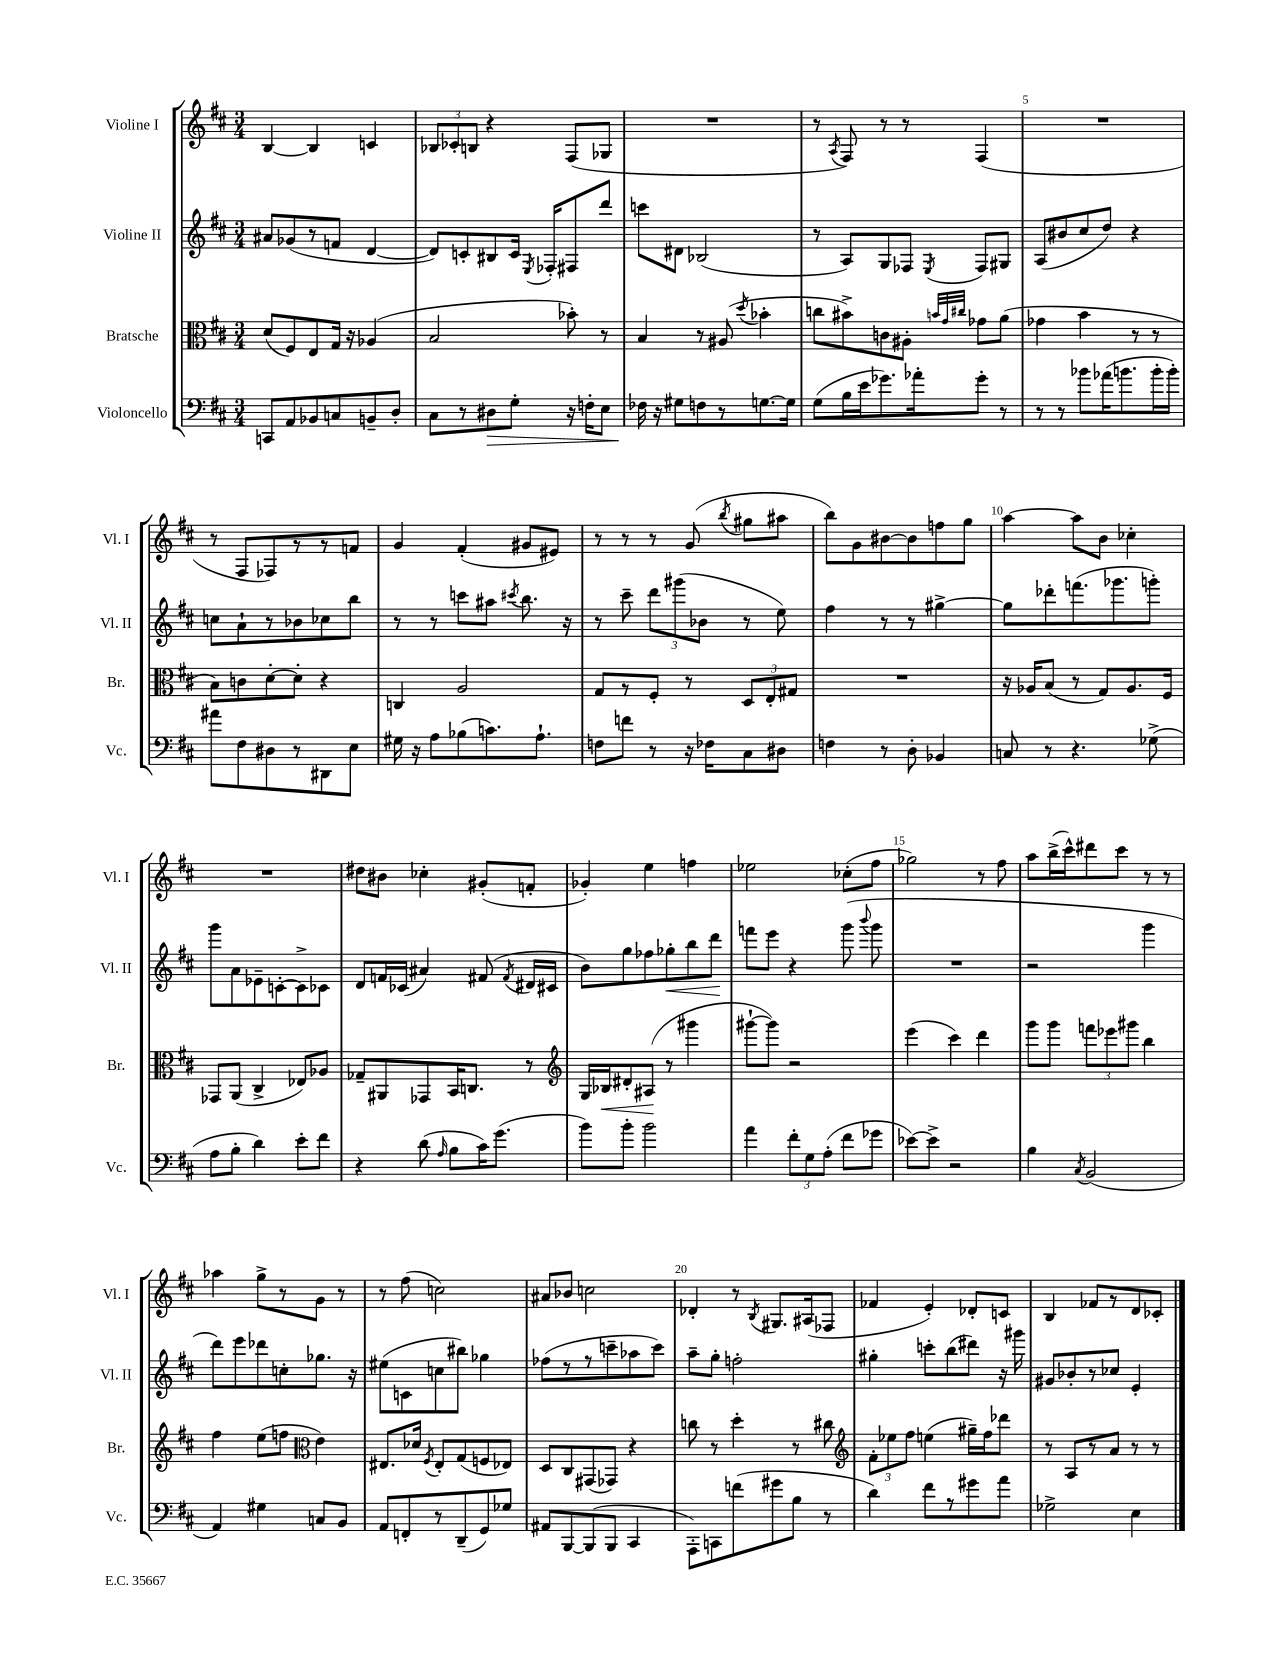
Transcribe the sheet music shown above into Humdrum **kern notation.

**kern	**kern	**kern	**kern
*staff4	*staff3	*staff2	*staff1
*clefF4	*clefC3	*clefG2	*clefG2
*k[f#c#]	*k[f#c#]	*k[f#c#]	*k[f#c#]
*M3/4	*M3/4	*M3/4	*M3/4
8CC/L	(8d/L	8a#/L	[4B/
8AA/	8F#/)	(8g-/	.
8BB-/	8E/	8r	4B/]
8C/	16G/Jk	8f/J	.
.	16r	.	.
8BB~/	(4A-/	[4d/	4c/
8D'/J	.	.	.
=	=	=	=
8C#\L	2B/	8d/]L)	12B-/L
.	.	.	12c-'/
8r	.	8c'/	.
.	.	.	12B/J
8D#\	.	8B#/	4r
8G'\J	.	16c/Jk	.
.	.	8qE/	.
.	.	16F-'/LK	.
16r	8b-'\)	8F#/	(8F#/L
16F'\LK	.	.	.
8E\J	8r	8ddd/J	8G-/J
=	=	=	=
16F-\	4B/	8ccc\L	2.r
16r	.	.	.
8G#\L	.	8d#\J	.
8F\	8r	(2B-/	.
8r	(8A#/	.	.
.	8qdd/	.	.
[8.G\	4b-'\	.	.
16G\]Jk	.	.	.
=	=	=	=
(8G\L	8cc\L	8r	8r
.	.	.	8qA/
16B\L	8b#^\)	8A/L)	8F#/)
16e\J	.	.	.
8.g-\)	8c\	8G/	8r
.	8A#'\J	8F-/J	8r
16a-'\k	.	.	.
.	32qqb/LLL	.	.
.	32qqg/	.	.
.	32qqcc#/JJJ	8qE/	.
8g-'\J	8g-\L	8F-/L	(4F#/
8r	(8a\J	8G#/J	.
=	=	=	=
8r	4g-\	(8A/L	2.r
8r	.	8b#/	.
8b-\L	4b\	8cc#/	.
(16a-\K	.	8dd/J)	.
8.b\	.	.	.
.	8r	4r	.
16b'\L	8r	.	.
16b'\JJ)	.	.	.
=	=	=	=
8a#\L	8B\L)	8cc\L	8r
8F#\	8c\	8a`\	8F#/L
8D#\	[8d'\	8r	8F-/)
8r	8d'\]J	8b-\	8r
8DD#\	4r	8cc-\	8r
8E\J	.	8bb\J	8f/J
=	=	=	=
16G#\	4C/	8r	4g/
16r	.	.	.
8A\L	.	8r	.
(8B-\	2A/	8ccc\L	(4f#'/
8.c\)	.	8aa#\J	.
.	.	8qccc#/	.
.	.	8.bb\	8g#/L
8.A`\J	.	.	.
.	.	.	8e#/J)
.	.	16r	.
=	=	=	=
8F\L	8G/L	8r	8r
8f\J	8r	8ccc#~\	8r
8r	8F#'/J	12ddd\L	8r
.	.	(12ggg#\	.
16r	8r	.	(8g/
.	.	12b-\J	.
16F-\LK	.	.	.
.	.	.	8qbb/
8C#\	12D/L	8r	8gg#\L
.	12E'/	.	.
8D#\J	.	8ee\)	8aa#\J
.	12G#/J	.	.
=	=	=	=
4F\	2.r	4ff#\	8bb\L)
.	.	.	8g\
8r	.	8r	[8b#\
8D'\	.	8r	8b#\]
4BB-/	.	[4gg#^\	8ff\
.	.	.	8gg\J
=	=	=	=
8C/	16r	8gg#\]L	[4aa\
.	16A-/LK	.	.
8r	(8B/J	8ddd-'\	.
4.r	8r	(8.fff\	8aa\]L
.	8G/L)	.	8b\J
.	.	8.ggg-\	.
.	8.A-/	.	4cc-'\
(8G-^\	.	8ggg'\J)	.
.	16F#/Jk	.	.
=	=	=	=
8A\L	8GG-/L	8ggg\L	2.r
8B'\J	(8AA/J	8a\	.
4d\)	4C#^/	8e-~\	.
.	.	[8c'\	.
8e'\L	8E-/L)	8c^\]	.
8f#\J	8A-/J	8c-\J	.
=	=	=	=
4r	8G-~/L	8d/L	8dd#\L
.	8AA#/	16f/L	8b#\J
.	.	(16c-/JJ	.
(8d\	8GG-/	4a#/)	4cc-'\
16qqA/	.	.	.
8B\L	16BB/K	.	.
.	8.C/J	.	.
16c#\K)	.	(8f#/	(8g#'/L
(8.g\J	.	.	.
.	.	8qf#/	.
.	8r	16d#/LL	8f'/J
.	.	16c#/JJ	.
=	=	=	=
*	*clefG2	*	*
8b\L)	16G/LL	8b\L)	4g-'/)
.	16B-/J	.	.
8b'\J	8d#'/	8gg\	.
2b\	(8A#/J	8ff-\	4ee\
.	8r	8gg-'\	.
.	4ggg#\	8bb\	4ff\
.	.	8ddd\J	.
=	=	=	=
4a\	[8ggg#`\L	8fff\L	2ee-\
.	8ggg#\]J)	8eee\J	.
12f#'\L	2r	4r	.
12G\	.	.	.
(12A'\J	.	.	.
8f#\L	.	(8ggg\	(8cc-'\L
.	.	8qqbbb/	.
8g-\J	.	8ggg\	8ff#\J
=	=	=	=
[8e-\L)	(4eee\	2.r	2gg-\)
8e-^\]J	.	.	.
2r	4ccc#\)	.	.
.	4ddd\	.	8r
.	.	.	8ff#\
=	=	=	=
4B\	8ggg\L	2r	8aa\L
.	8ggg\J	.	(16bb^\L
.	.	.	16ccc#^^\J)
8qC#/	.	.	.
(2BB/	12fff\L	.	8ddd#\
.	12eee-\	.	.
.	.	.	8ccc#\J
.	12ggg#\J	.	.
.	4bb\	4ggg\	8r
.	.	.	8r
=	=	=	=
4AA/)	4ff#\	8ddd\L)	4aa-\
.	.	8eee\	.
4G#\	(8ee\L	8ddd-\	8gg^\L
.	8ff\J	8cc'\	8r
*	*clefC3	*	*
8C/L	4e\)	8.gg-\J	8g\J
8BB/J	.	.	8r
.	.	16r	.
=	=	=	=
8AA/L	8.E#/L	(8ee#\L	8r
8FF'/	.	8c\	(8ff#\
.	16d-/Jk	.	.
.	8qF#/	.	.
8r	8E#'/L	8cc\	2cc\)
(8DD~/	(8G/	8bb#\J)	.
8GG/)	8F/	4gg-\	.
8G-/J	8E-/J)	.	.
=	=	=	=
8AA#/L	8D/L	(8ff-\L	8a#/L
[8BBB/	8C#/	8r	8b-/J
(8BBB/]	(8GG#/	8r	2cc\
8BBB/J	8GG-/J)	8ccc~\	.
4CC#/	4r	8aa-\	.
.	.	8ccc\J)	.
=	=	=	=
8AAA'\L)	8cc\	8aa~\L	4d-'/
8CC\	8r	8gg'\J	.
(8f\	4dd'\	2ff'\	8r
.	.	.	8qB/
8g#\	.	.	8.G#/L
8B\J	8r	.	.
.	.	.	(16A#/k
8r	8cc#\	.	8F-/J
=	=	=	=
*	*clefG2	*	*
4d\)	12f#'\L	4gg#'\	4f-/
.	12ee-\	.	.
.	12ff#\J	.	.
8f#\L	(4ee\	8ccc'\L	4e'/)
8r	.	(8bb\	.
8g#\	16gg#~\LL)	8ddd#\J)	8d-'/L
.	16ff#\J	.	.
8a\J	8ddd-\J	16r	8c/J
.	.	16ggg#\	.
=	=	=	=
2G-^\	8r	8g#/L	4B/
.	8A/L	8b-'/	.
.	8r	8r	8f-/L
.	8a/J	8cc-/J	8r
4E\	8r	4e'/	8d/
.	8r	.	8c-'/J
==	==	==	==
*-	*-	*-	*-
